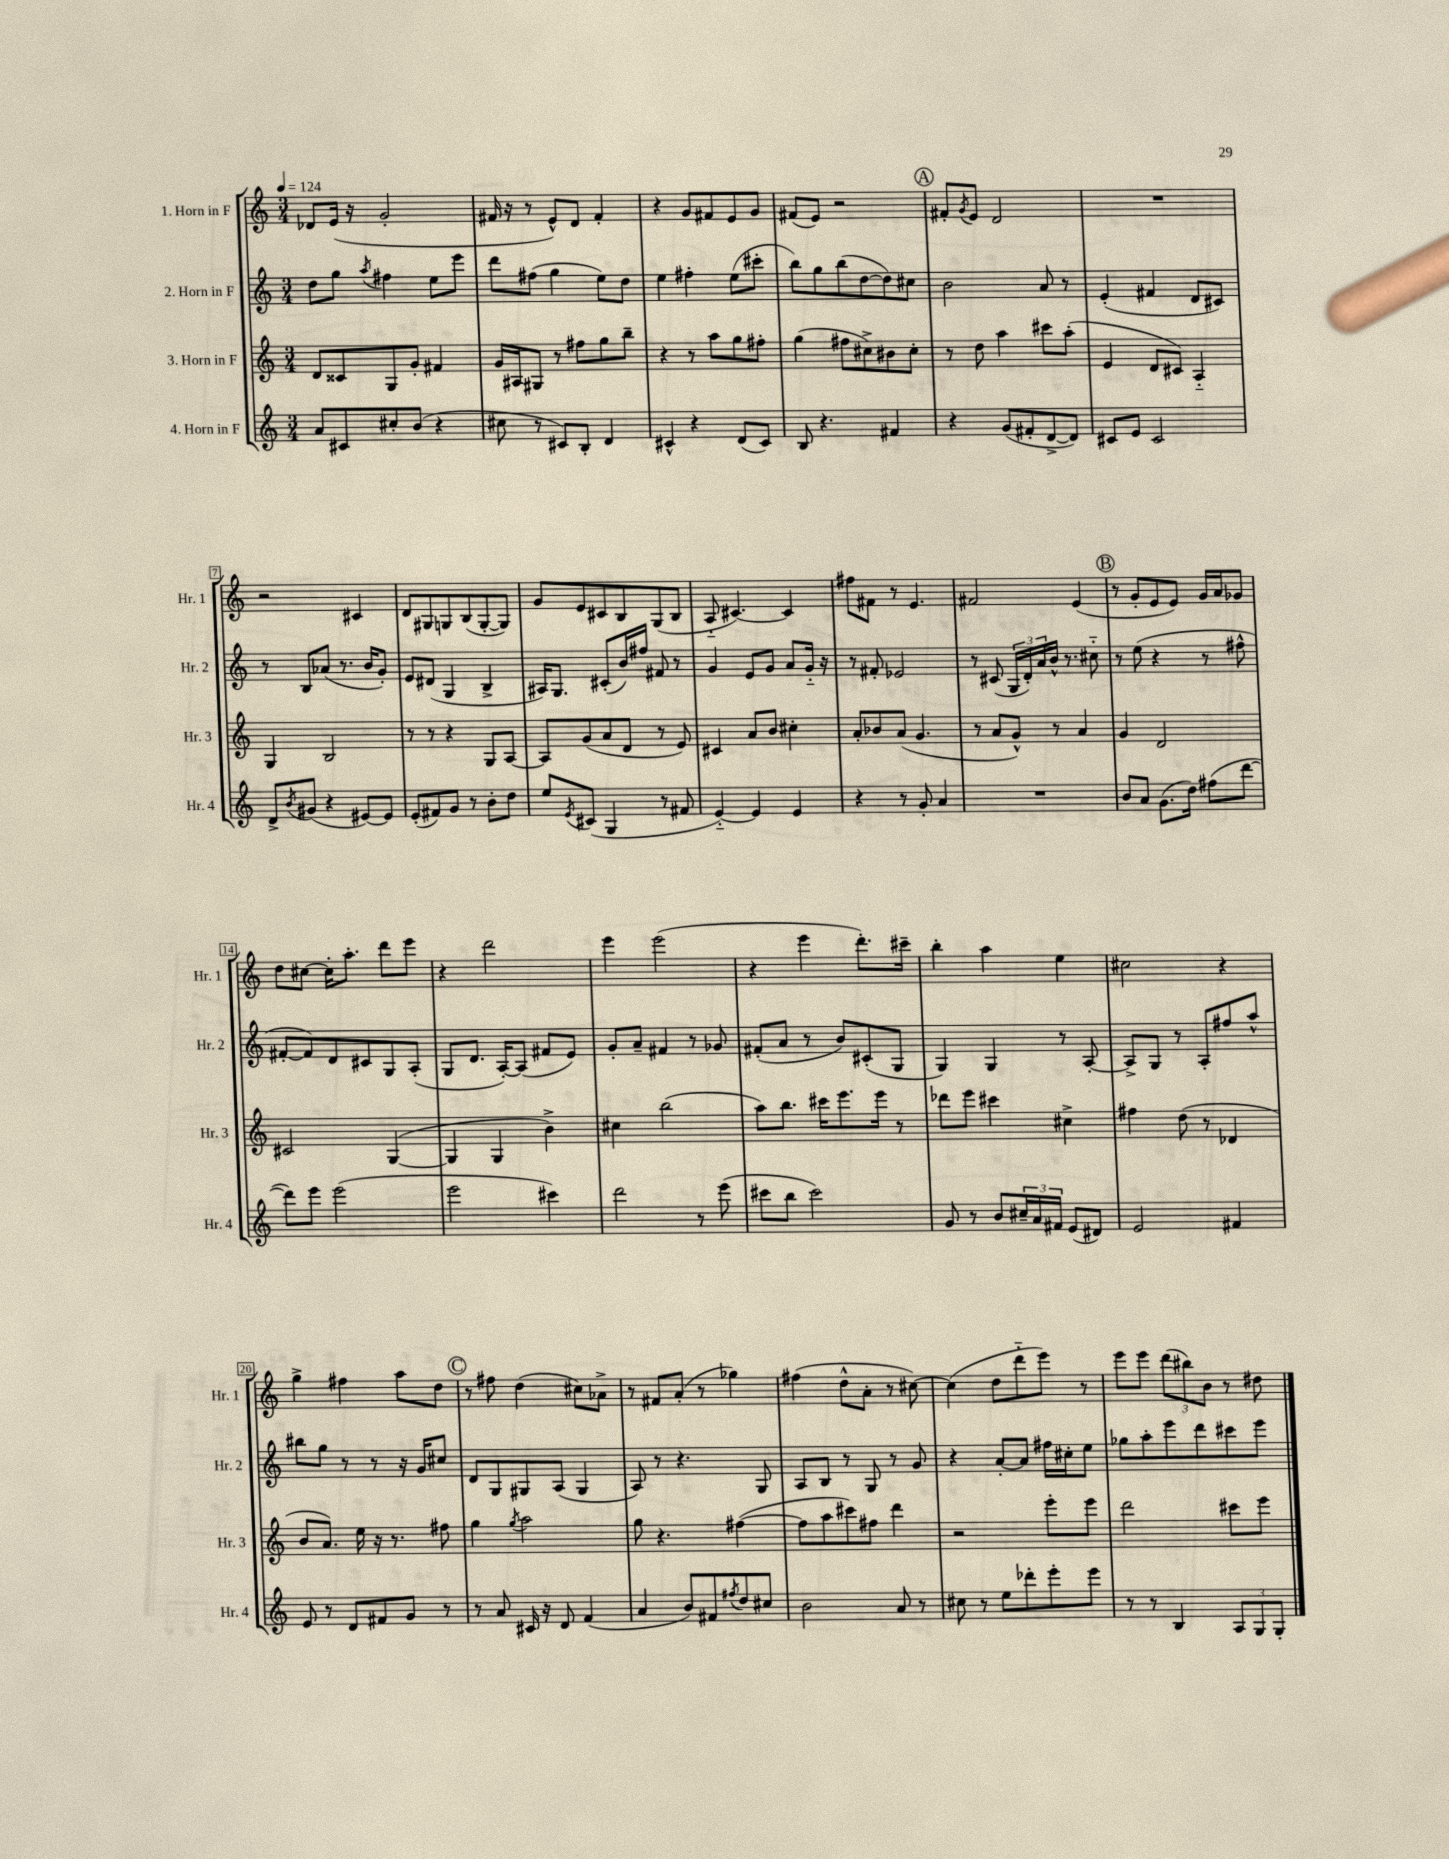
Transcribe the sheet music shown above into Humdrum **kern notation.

**kern	**kern	**kern	**kern
*staff4	*staff3	*staff2	*staff1
*clefG2	*clefG2	*clefG2	*clefG2
*k[]	*k[]	*k[]	*k[]
*M3/4	*M3/4	*M3/4	*M3/4
*MM124	*MM124	*MM124	*MM124
8a	8d	8dd	8d-
8c#	8c##	8gg	(16e
.	.	.	16r
.	.	8qaa	.
8cc#'	8G	4ff#	2g'
(8b	8g'	.	.
4r	4f#	8ee	.
.	.	8eee	.
=	=	=	=
8cc#	16g	8ddd	16f#
.	16A#	.	16r
8r	8G#	(8ff#	8r
8c#)	8r	4gg	8e^^)
8B'	8ff#	.	8d
4d	8gg	8ee)	4f#'
.	8bb~	8dd	.
=	=	=	=
4c#^^	4r	4ee	4r
4r	8r	4ff#'	8g
.	8aa	.	8f#
(8d	8gg	(8ee	8e
8c#)	8ff#'	8ccc#'	8g
=	=	=	=
8B	(4gg	8bb)	(8f#
4.r	.	8gg	8e)
.	8ff#	(8bb	2r
.	8cc#^)	[8dd	.
4f#	8b#	8dd])	.
.	8cc#'	8cc#	.
=	=	=	=
4r	8r	2b	8f#'
.	.	.	8qg
.	8dd	.	8e
(8g	4aa	.	2d
8f#'	.	.	.
[8d^	8ccc#	8a	.
8d])	(8aa'	8r	.
=	=	=	=
8c#	4e	(4e'	2.r
8e	.	.	.
2c#	8d	4f#	.
.	8c#)	.	.
.	4A'~	8d	.
.	.	8c#)	.
=	=	=	=
8d^	4G	8r	2r
8qb	.	.	.
(8g#	.	8B	.
4r	2B	(8a-	.
.	.	8.r	.
[8e#)	.	.	4c#
.	.	16b	.
8e#]	.	8g')	.
=	=	=	=
(8e'	8r	8e	8d
8f#)	8r	(8d#	8G#
8g	4r	4G	8G
8r	.	.	(8B
8b'	8G	4B^	[8G'
8dd	[8A	.	8G])
=	=	=	=
8ee	8A]	16A#)	8g
.	.	8.G	.
8qe	.	.	.
(8c#	(8g	.	8e
4G	8a	(8c#'	8c#
.	8d	16b)	8B
.	.	16ff#	.
8r	8r	8f#	(8G
8f#	8e)	8r	8B
=	=	=	=
[4e'~)	4c#	4g	8A'~
.	.	.	[4.c#)
4e]	8a	8e	.
.	8b	8g	.
4e	4cc#'	8a	4c#]
.	.	16g'~	.
.	.	16r	.
=	=	=	=
4r	8a'	8r	8ff#
.	8b-	8f#'	8f#
8r	(8a	2e-	8r
8g'	4.g	.	4.e
4a	.	.	.
=	=	=	=
2.r	8r	8r	2f#
.	8a	(8c#	.
.	8g^^)	24G	.
.	.	24d')	.
.	.	24a	.
.	8r	16b^^	.
.	.	8.r	.
.	4a	.	(4e
.	.	8cc#'~	.
=	=	=	=
8b	4g	8r	8r
8a	.	(8ee	8g'
(8.g	2d	4r	8e
.	.	.	8e)
16dd)	.	.	.
(8ff#	.	8r	16g
.	.	.	16a
[8ddd	.	8ff#^^	8g-
=	=	=	=
8ddd])	2c#	[8f#'	8dd
8eee	.	8f#])	[8cc#
(2eee	.	8d	16cc#']
.	.	.	8.aa'
.	.	8c#	.
.	([4G	8G	8ddd
.	.	(8A'	8eee
=	=	=	=
2eee	4G]	8G	4r
.	.	8.d	.
.	4G	.	2ddd
.	.	[16A')	.
.	.	(8A]	.
4ccc#)	4b^)	8f#	.
.	.	8e)	.
=	=	=	=
2ddd	4cc#	8g'	4eee
.	.	8a~	.
.	(2bb	4f#	(2eee
8r	.	8r	.
(8eee	.	8g-	.
=	=	=	=
8ccc#	8aa)	(8f#'	4r
8bb	8.bb	8a	.
2ccc#)	.	8r	4eee
.	16ccc#	.	.
.	8.eee	8b)	.
.	.	(8c#'	8.ddd')
.	16eee	.	.
.	8r	8G	.
.	.	.	16ccc#~
=	=	=	=
8g	8ddd-	4G)	4bb'
8r	8eee	.	.
8b	4ccc#	4G	4aa
24cc#~	.	.	.
24a	.	.	.
24f#	.	.	.
(8e	4cc#^	8r	4ee
8d#)	.	[8A'	.
=	=	=	=
2e	4ff#	8A^]	2cc#
.	.	8G	.
.	(8dd	8r	.
.	8r	8A'	.
4f#	4d-	8ff#	4r
.	.	8aa^^	.
=	=	=	=
8e	8b	8bb#	4gg^
8r	8.a)	8gg	.
8d	.	8r	4ff#
.	16ee	.	.
8f#	16r	8r	.
.	8.r	.	.
8g	.	16r	8aa
.	.	16g	.
8r	8ff#	8cc#	8dd
=	=	=	=
8r	4gg	8d	8r
8a	.	8G	8ff#
.	8qgg	.	.
16c#	2aa	8G#	(4dd
16r	.	.	.
8d	.	(8A	.
(4f	.	4G#	8cc#)
.	.	.	8a-^
=	=	=	=
4a	8gg	8A)	8r
.	4.r	8r	8f#
8b)	.	4.r	(8a'
8f#	.	.	8r
8qff#	.	.	.
8dd	([4ff#	.	4gg-)
8cc#	.	8G	.
=	=	=	=
2b	8ff#]	8A	(4ff#
.	8aa	8B	.
.	8ccc#)	8r	8dd^^
.	8ff#	8G	8a'
8a	4ddd	8r	8r
8r	.	8g	[8cc#)
=	=	=	=
8cc#	2r	4r	(4cc#]
8r	.	.	.
8ee	.	[8a'	8dd
8ddd-'	.	8a]	8ddd'~
8eee'	8eee'	16ff#	8eee)
.	.	16cc#'	.
8eee	8eee	8ee	8r
=	=	=	=
8r	2ddd	8gg-	8eee
8r	.	8aa'	8eee
4B	.	8eee	(12ddd
.	.	.	12bb#)
.	.	8ddd	.
.	.	.	12b
12A	8ccc#	8ccc#	8r
12G	.	.	.
.	8eee	8eee	8dd#
12G'	.	.	.
==	==	==	==
*-	*-	*-	*-
